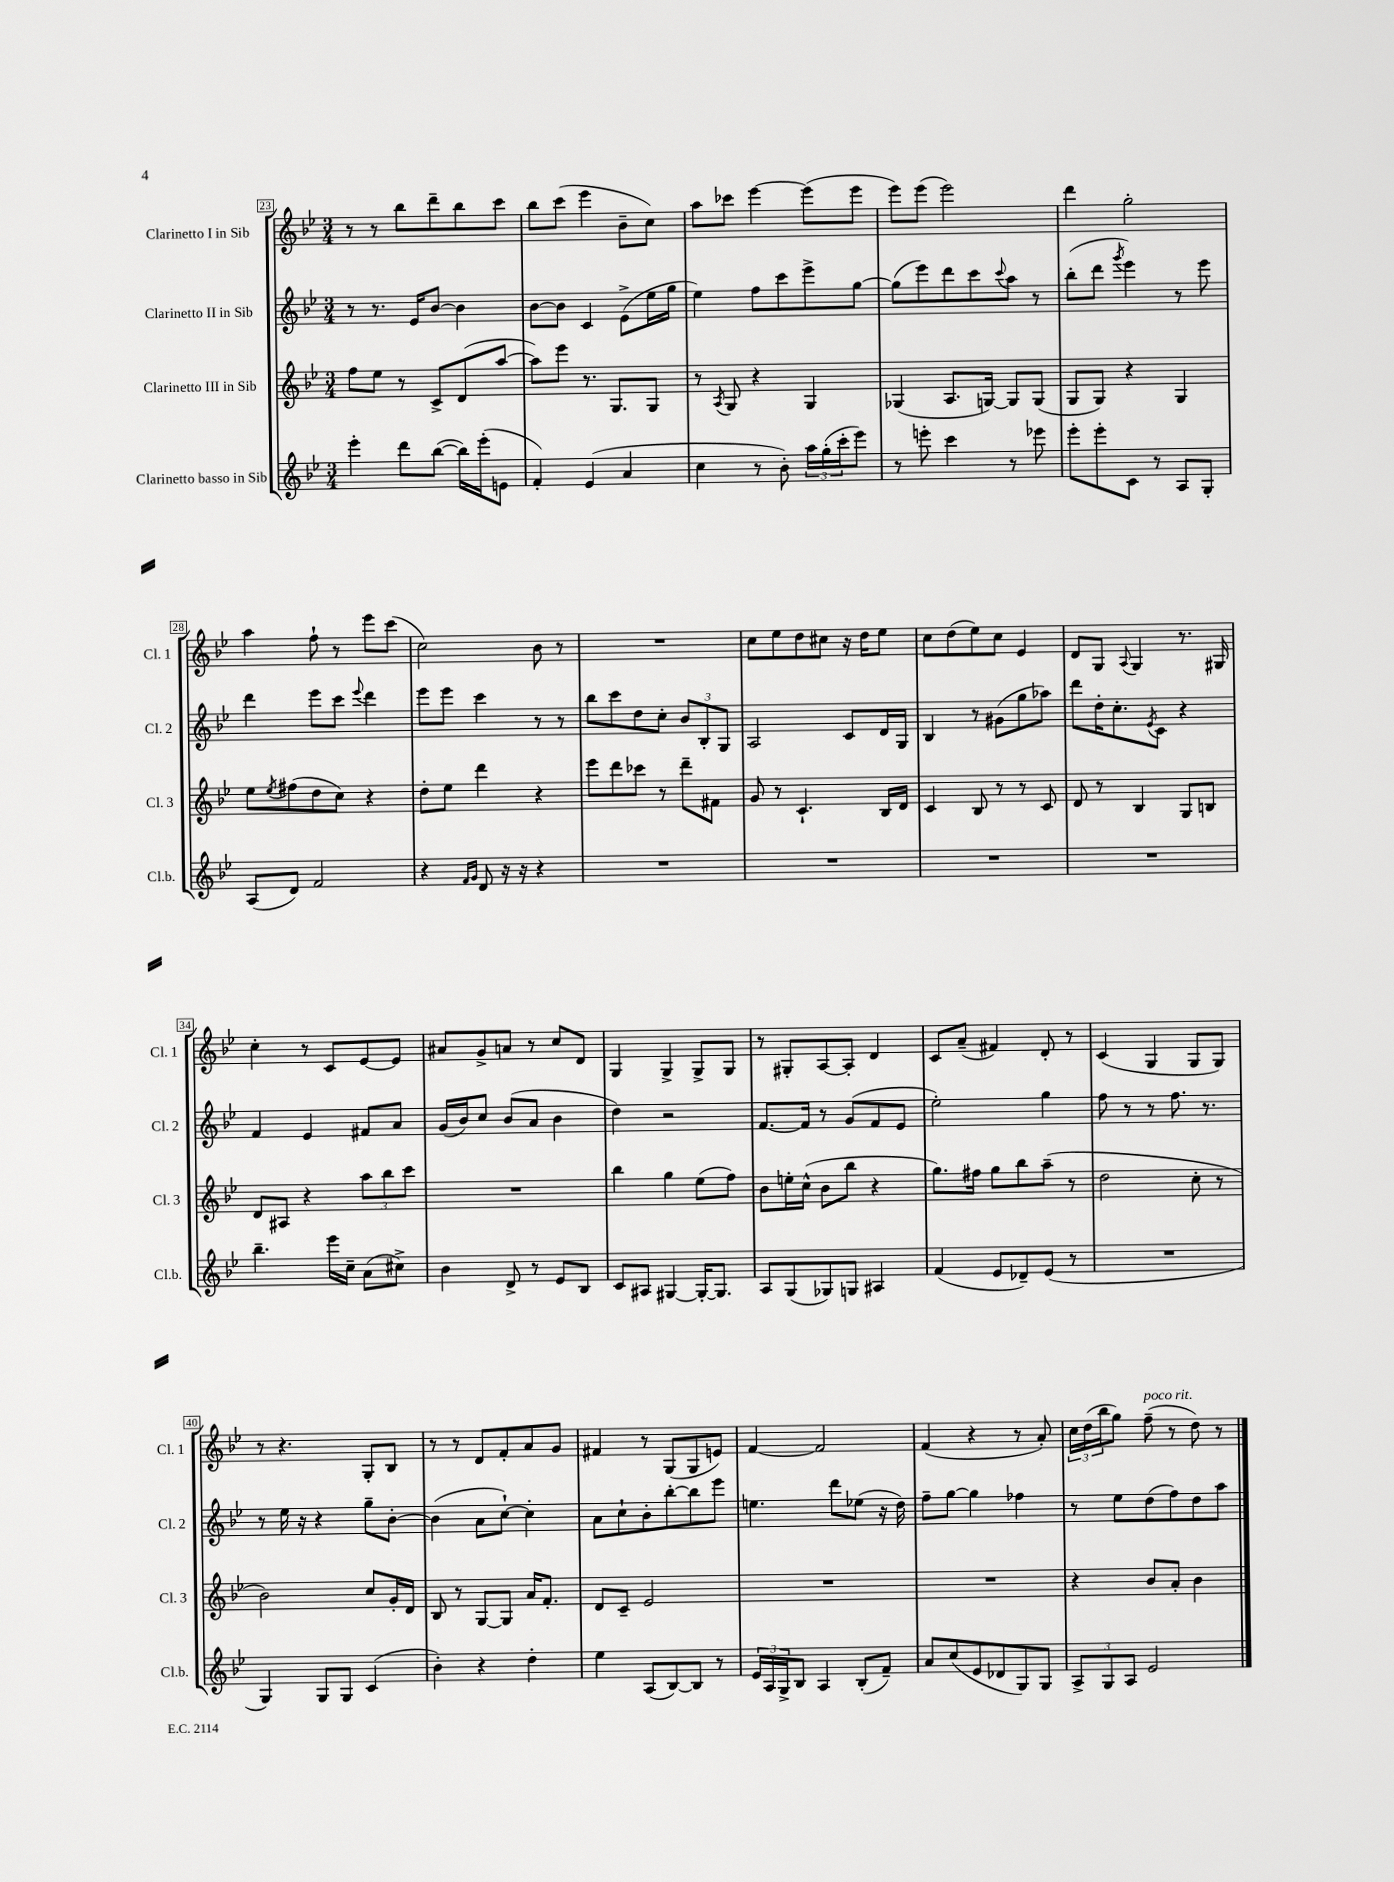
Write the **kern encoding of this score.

**kern	**kern	**kern	**kern
*staff4	*staff3	*staff2	*staff1
*clefG2	*clefG2	*clefG2	*clefG2
*k[b-e-]	*k[b-e-]	*k[b-e-]	*k[b-e-]
*M3/4	*M3/4	*M3/4	*M3/4
4eee-'	8ff	8r	8r
.	8ee-	8.r	8r
8ddd	8r	.	8bb-
.	.	16e-	.
([8bb-	8c^	[8b-	8ddd~
16bb-])	(8d	4b-]	8bb-
(16eee-'	.	.	.
8e	[8aa	.	8ccc
=	=	=	=
4f')	8aa])	[8b-	8bb-
.	8eee-	8b-]	(8ccc
(4e-	8.r	4c	4eee-
.	8.G	.	.
4a	.	(8e-^	8b-~
.	8G	16ee-	8cc)
.	.	16gg	.
=	=	=	=
4cc	8r	4ee-)	8aa
.	8qA	.	.
.	8G	.	8ccc-
8r	4r	8ff	[4eee-
8b-')	.	8ccc	.
24aa	4G	8eee-^	(8eee-]
(24gg'	.	.	.
24ccc'	.	.	.
8eee-)	.	[8gg	8eee-
=	=	=	=
8r	(4G-	(8gg]	8eee-)
8eee'	.	8eee-)	(8eee-
4ccc	8.A	8ddd	2eee-)
.	.	8ccc	.
.	[16G)	.	.
.	.	8qqccc	.
8r	8G]	8aa	.
8eee-	(8G	8r	.
=	=	=	=
8eee-'	8G	(8bb-'	4ddd
8eee-'	8G)	8ddd	.
.	.	8qggg	.
8c	4r	4eee-)	2gg'
8r	.	.	.
8A	4G	8r	.
8G'	.	8eee-	.
=	=	=	=
(8A	8ee-	4ddd	4aa
.	8qee-	.	.
8d)	(8ff#	.	.
2f	8dd	8eee-	8ff`
.	8cc)	8ccc	8r
.	.	8qqeee-	.
.	4r	4ddd	8eee-
.	.	.	(8ccc
=	=	=	=
4r	8dd'	8eee-	2cc)
.	8ee-	8eee-	.
16qqf	.	.	.
16qqg	.	.	.
8d	4ddd	4ccc	.
16r	.	.	.
16r	.	.	.
4r	4r	8r	8b-
.	.	8r	8r
=	=	=	=
2.r	8eee-	8bb-	2.r
.	8ddd	8ccc	.
.	8ccc-	8dd	.
.	8r	8cc'	.
.	8ddd~	12b-	.
.	.	12B-'	.
.	8f#	.	.
.	.	12G	.
=	=	=	=
2.r	8g	2A	8cc
.	8r	.	8ee-
.	4.c`	.	8dd
.	.	.	8cc#
.	.	8c	16r
.	.	.	16dd
.	16B-	16d	8ee-
.	16d	16G	.
=	=	=	=
2.r	4c	4B-	8cc
.	.	.	(8dd
.	8B-	8r	8ee-)
.	8r	(8g#	8cc
.	8r	8gg	4e-
.	8c	8aa-)	.
=	=	=	=
2.r	8d	8ddd	8d
.	8r	16dd'	8G
.	.	8.cc'	.
.	.	.	8qqA
.	4B-	.	4G
.	.	8qe-	.
.	.	8c	.
.	8G	4r	8.r
.	8B	.	.
.	.	.	16G#
=	=	=	=
4.bb-~	8d	4f	4cc'
.	8A#	.	.
.	4r	4e-	8r
16eee-	.	.	8c
16cc~	.	.	.
(8a	12aa	8f#	[8e-
.	12bb-	.	.
8cc#^)	.	8a	8e-]
.	12ccc	.	.
=	=	=	=
4b-	2.r	(16g	8a#
.	.	16b-)	.
.	.	8cc	8g^
8d^	.	(8b-	8a
8r	.	8a	8r
8e-	.	4b-	8cc
8B-	.	.	8d
=	=	=	=
8c	4bb-	4dd)	4G
8A#	.	.	.
[4G#	4gg	2r	4G^
16G#'_	(8ee-	.	8G^
8.G#]	.	.	.
.	8ff)	.	8G
=	=	=	=
8A	8b-	[8.f	8r
(8G	16ee'	.	8G#'
.	(16cc^^	16f]	.
8G-)	8b-	8r	[8A
8G	8bb-	(8g	8A']
4A#	4r	8f	4d
.	.	8e-	.
=	=	=	=
(4f	8.gg)	2ee-')	8c
.	.	.	(8a~
.	16ff#	.	.
8e-	8gg	.	4f#)
8d-~)	8bb-	.	.
(8e-	(8aa~	4gg	8d'
8r	8r	.	8r
=	=	=	=
2.r	2dd	8ff	(4c
.	.	8r	.
.	.	8r	4G
.	.	8.ff	.
.	8cc'	.	8G
.	.	8.r	.
.	8r	.	8G)
=	=	=	=
4G)	2b-)	8r	8r
.	.	16ee-	4.r
.	.	16r	.
8G	.	4r	.
8G	.	.	.
(4c	8cc	8gg~	8G'
.	16g'	[8b-'	8B-
.	16d	.	.
=	=	=	=
4b-')	8B-	(4b-]	8r
.	8r	.	8r
4r	[8G	8a	8d
.	8G]	[8cc`)	8f'
4dd'	16a	4cc']	8a
.	8.f'	.	.
.	.	.	8g
=	=	=	=
4ee-	8d	8a	4f#
.	8c~	8cc`	.
(8A	2e-	8b-'	8r
[8B-)	.	[8bb-'	(8G
8B-]	.	8bb-]	8G
8r	.	8eee-	8e)
=	=	=	=
24e-	2.r	4.ee	[4f
24A	.	.	.
24G^	.	.	.
8B-	.	.	.
4A	.	.	2f]
.	.	8ddd	.
(8B-'	.	(8ee-	.
8f~)	.	16r	.
.	.	16dd)	.
=	=	=	=
8a	2.r	8ff~	(4f
(8cc	.	[8gg	.
8e-	.	4gg]	4r
8d-	.	.	.
8G)	.	4ff-	8r
8G	.	.	8a')
=	=	=	=
12A^	4r	8r	24cc
.	.	.	(24dd
12G	.	.	24bb-
.	.	8ee-	8gg)
12A	.	.	.
2e-	8b-	(8dd	(8ff~
.	8a'	8ff)	8r
.	4b-	8dd	8dd)
.	.	8aa	8r
==	==	==	==
*-	*-	*-	*-
